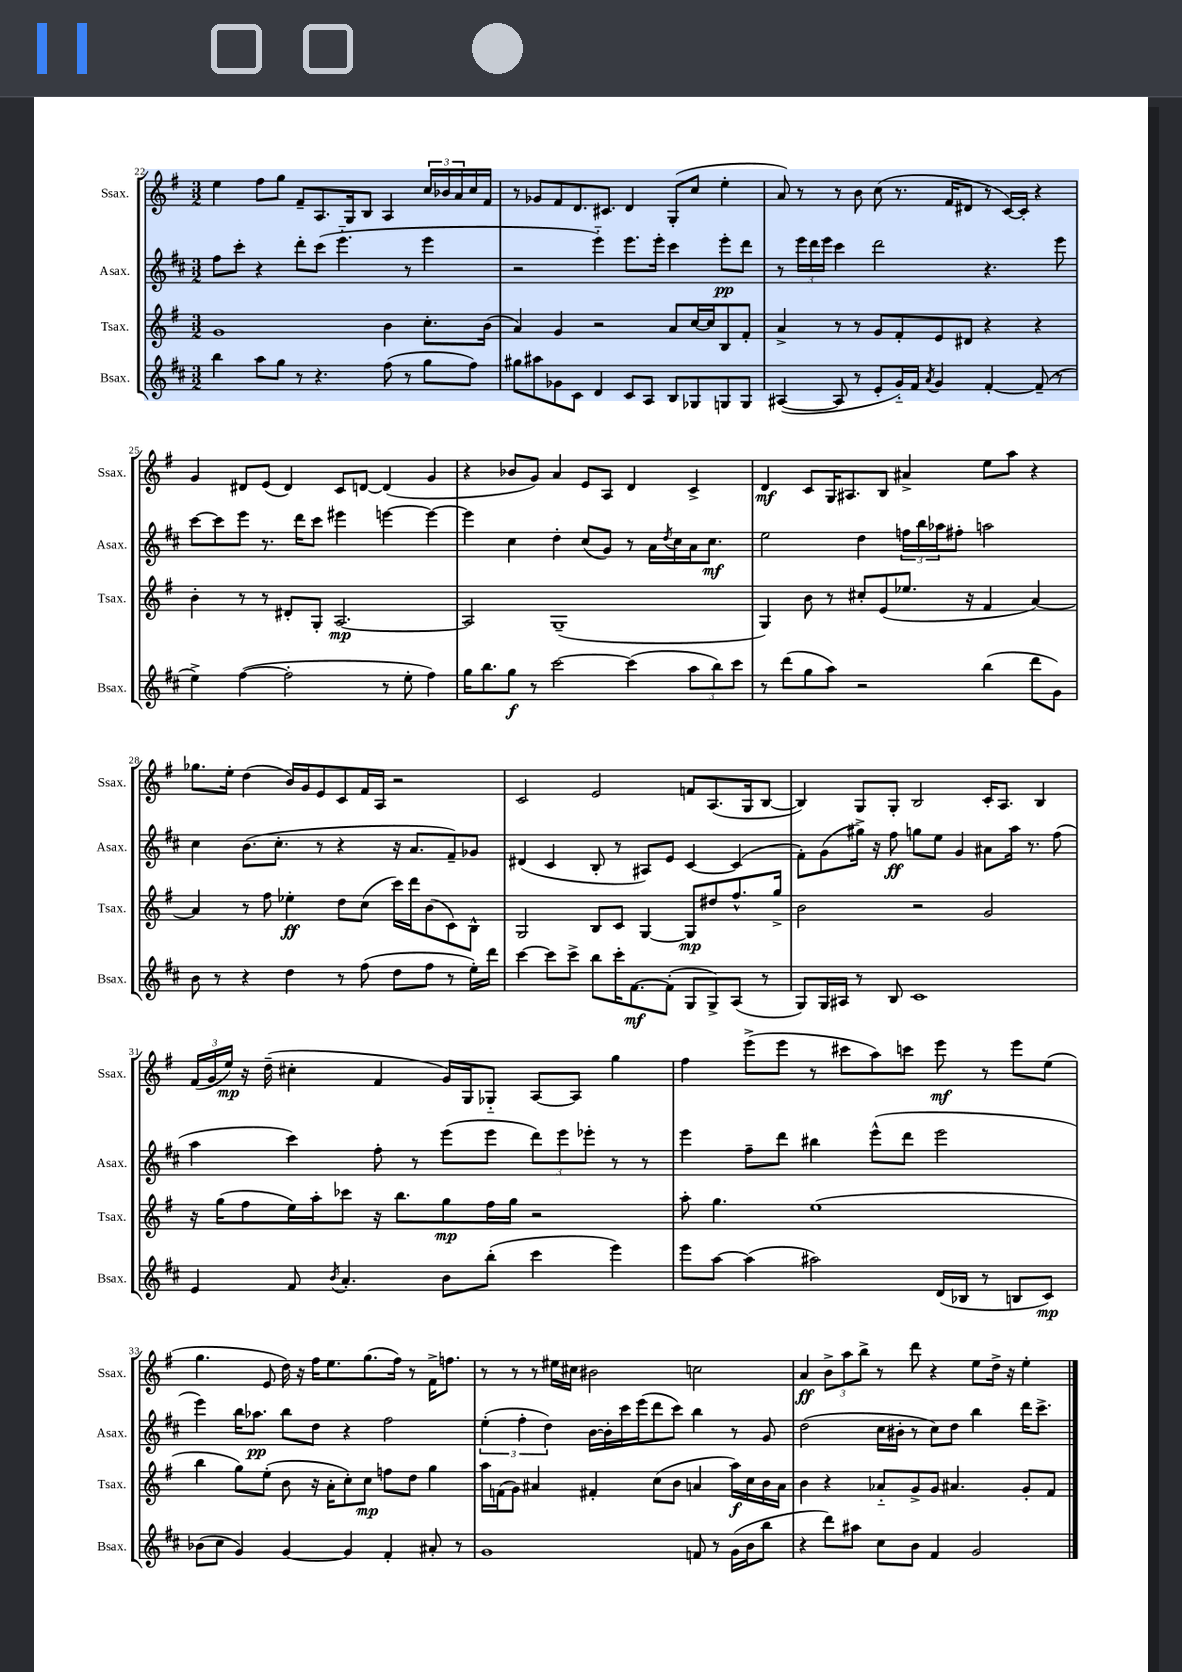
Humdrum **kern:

**kern	**kern	**kern	**kern
*staff4	*staff3	*staff2	*staff1
*clefG2	*clefG2	*clefG2	*clefG2
*k[f#c#]	*k[f#]	*k[f#c#]	*k[f#]
*M3/2	*M3/2	*M3/2	*M3/2
4bb\	1g	8ff#\L	4ee\
.	.	8ccc#'\J	.
8aa\L	.	4r	8ff#\L
8gg\J	.	.	8gg\J
8r	.	8ddd'\L	8f#~/L
4.r	.	(8ccc#\J	8.A/
.	.	4.eee'~\	.
.	.	.	16G/k
.	.	.	8B/J
(8ff#\	4b\	.	4A/
8r	.	8r	.
8gg\L	8.cc'\L	4eee\	24cc/LL
.	.	.	24b-/
.	.	.	24a/
8ff#\J)	.	.	16cc/
.	(16b\Jk	.	16f#/JJ
=	=	=	=
8gg#\L	4a/)	2r	8r
8aa#\	.	.	8g-/L
8g-\	4g/	.	8f#/
8c#\J	.	.	8.d/
4d/	2r	4eee'~\)	.
.	.	.	8.c#/J
8c#/L	.	8.eee\L	4d/
8A/J	.	.	.
.	.	16eee'\Jk	.
8B/L	8a/L	4ccc#\	(8G'/L
8G-/	[16cc/L	.	8cc/J
.	16cc/]J	.	.
8G/	8B/	8eee'\L	4ee'\
8G/J	8f#'/J	8ddd\J	.
=	=	=	=
([4A#/	4a^/	8r	8a/)
.	.	24eee\LL	8r
.	.	24ddd\	.
.	.	24eee\JJ	.
8A#/]	8r	4ccc#\	8r
8r	8r	.	8b\
8e'/L	8g/L	2ddd\	(8cc\
16g'~/L)	8f#'/	.	8.r
16f#/JJ	.	.	.
8qa/	.	.	.
4g/	8e/	.	.
.	.	.	16f#/LK
.	8d#/J	.	8d#/J
[4f#'/	4r	4.r	8r
.	.	.	[16c/LL)
.	.	.	16c'/]JJ
(8f#~/]	4r	.	4r
8r	.	8eee\	.
=	=	=	=
4ee^\)	4b'\	[8ccc#\L	4g/
.	.	8ccc#\]	.
([4ff#\	8r	8eee\J	8d#/L
.	8r	8.r	(8e/J
2ff#'\]	8d#'/L	.	4d#/)
.	.	16ddd\LK	.
.	8G'/J	8ccc#\J	.
.	[2.A/	4eee#\	8c/L
.	.	.	[8d/J
8r	.	[4eee\	(4d/]
8ee'\	.	.	.
4ff#\)	.	4eee\_	4g/
=	=	=	=
16gg\LK	2A/]	4eee\]	4r
8.bb\	.	.	.
8gg\J	.	4cc#\	8b-/L
8r	.	.	8g/J)
[2ccc#\	(1G~	4dd'\	4a/
.	.	(8cc#/L	8e/L
.	.	8g/J)	8A/J
(4ccc#\]	.	8r	4d/
.	.	16a\LL	.
.	.	8qdd/	.
.	.	16cc#\	.
12aa\L	.	16a\J	4c^/
.	.	8.cc#\J	.
12bb\)	.	.	.
12ccc#\J	.	.	.
=	=	=	=
8r	4G/)	2ee\	4d/
(8ddd\L	.	.	.
8gg\	8b\	.	8c/L
8aa\J)	8r	.	16G/K
.	.	.	8.A#/
2r	8cc#'/L	4dd\	.
.	(8e/	.	8B/J
.	8.ee-/J	24ff\LL	4a#^/
.	.	24bb\	.
.	.	24aa-\J	.
.	.	8ff#'\J	.
.	16r	.	.
(4bb\	4f#/	2aa\	8ee\L
.	.	.	8aa\J
8ddd\L	[4a/)	.	4r
8g\J)	.	.	.
=	=	=	=
8b\	4a/]	4cc#\	8.gg-\L
8r	.	.	.
.	.	.	16ee'\Jk
4r	8r	(8.b\L	(4dd\
.	8ff#\	.	.
.	.	8.cc#'\J	.
4dd\	4ee-'\	.	16b/LL)
.	.	.	16g/J
.	.	8r	8e/
8r	8dd\L	4r	8c/
(8ff#\	(8cc\J	.	16f#/L
.	.	.	16A/JJ
8dd\L	16ccc\LL)	16r	2r
.	16ddd\J	8.a/L	.
8ff#\J	(8b\	.	.
8r	8c\)	8f#~/)	.
16ee'\LL)	8B^^\J	8g-/J	.
16ddd\JJ	.	.	.
=	=	=	=
[4ccc#\	2G/	(4d#/	2c/
8ccc#\]L	.	4c#/	.
8ccc#^\J	.	.	.
8bb\L	8B/L	8B'/	2e/
16ccc#'\K	8c/J	8r	.
[8.f#\	.	.	.
.	[4G/	8A#/L)	.
(8f#'\]J	.	8e/J	.
8G/L	8G/]L	[4c#/	8f/L
8G^/)	8dd#/	.	(8.A/
(8A/J	8.ff#^^/	(4c#/]	.
.	.	.	16G/k
8r	.	.	[8B/J
.	16gg^/Jk	.	.
=	=	=	=
8G/L)	2b\	8f#'\L)	4B/])
16G/L	.	(8g\	.
16A#/JJ	.	.	.
8r	.	16gg#^\Jk)	8G/L
.	.	16r	.
8B/	.	8ff#\	8G'/J
1c#	2r	8gg\L	2B/
.	.	8ee\J	.
.	.	4g/	.
.	2g/	8a#\L	16c'/LK
.	.	.	8.A/J
.	.	16aa\Jk	.
.	.	8.r	.
.	.	.	4B/
.	.	(8ff#\	.
=	=	=	=
4e/	16r	4aa\	(24f#/LL
.	.	.	24g/
.	(16gg\LK	.	.
.	.	.	24ee/JJ)
.	8ff#\	.	16r
.	.	.	(16dd~\
8f#/	16ee\L)	4ccc#\)	4cc#'\
.	16aa'\J	.	.
8qb/	.	.	.
4.a'/	8ccc-\J	.	.
.	16r	8ff#'\	4f#/
.	8.bb\L	.	.
.	.	8r	.
8b\L	8gg\	(8eee\L	16g/LL)
.	.	.	16G/J
(8bb'\J	16ff#\L	8eee\J	8G-'~/J
.	16gg\JJ	.	.
4ccc#\	2r	12ddd\L)	[8A/L
.	.	12eee\	.
.	.	.	8A/]J
.	.	12eee-'\J	.
4eee\)	.	8r	4gg\
.	.	8r	.
=	=	=	=
8eee\L	8aa'\	4eee\	4ff#\
[8aa\J	4.gg\	.	.
(4aa\]	.	8ff#~\L	(8eee^\L
.	.	8ddd\J	8eee\J
2aa#\)	(1ee	4bb#\	8r
.	.	.	8ccc#\L
.	.	(8eee^^\L	8aa\)
.	.	8ddd\J	8ccc\J
(16d/LL	.	2eee\	8eee\
16B-/JJ	.	.	.
8r	.	.	8r
8B/L	.	.	8eee\L
8c#/J)	.	.	(8ee\J
=	=	=	=
(8b-\L	4bb\	4eee\)	4.gg\
8cc#\J	.	.	.
4g/)	8gg\L)	16bb\LK	.
.	.	8.aa-\J	.
.	(8ee'\J	.	8e/
[4g/	8b\	8bb\L	16dd\)
.	.	.	16r
.	16r	8dd\J	16ff#\LK
.	16a'\LK	.	8.ee\
4g/]	8cc'\)	4r	.
.	8cc\J	.	(8.gg\
4f#'/	8ff\L	2ff#\	.
.	.	.	16ff#\Jk)
.	8dd\J	.	8r
8a#'/	4gg\	.	16f#^\LK
.	.	.	8.ff\J
8r	.	.	.
=	=	=	=
1g	16aa\LL	(6ee'\	8r
.	(16f\J	.	.
.	8g\J)	.	8r
.	.	6ff#'\	.
.	4a#/	.	8r
.	.	6dd\)	.
.	.	.	16ee#\LL
.	.	.	16cc#\JJ
.	4f#'/	[16b\LL	2b#\
.	.	16b'\]	.
.	.	16ccc#\	.
.	.	(16eee\J	.
.	(8cc\L	8ddd\	.
.	8b\J	8ccc#\J)	.
8f/	4a/	4bb\	2cc\
8r	.	.	.
(16g\LL	16aa\LL)	8r	.
16b\J	16cc\	.	.
8bb\J	16b\	8g/	.
.	16a\JJ	.	.
=	=	=	=
4r	4b\	(2dd\	4a/
8ddd\L)	4r	.	12b^\L
.	.	.	12aa\
8aa#\J	.	.	.
.	.	.	12bb^\J
8cc#\L	8a-'~/L	16cc#\LL	8r
.	.	16b#'\JJ	.
8b\J	8g^/	8r	8ddd\
4f#/	8g/J	8cc#\L)	4r
.	4.a#/	8dd\J	.
2g/	.	4bb\	8ee\L
.	.	.	16dd^\Jk
.	.	.	16r
.	8g'/L	16ddd\LK	4ee'\
.	.	8.ccc#^\J	.
.	8f#/J	.	.
==	==	==	==
*-	*-	*-	*-
